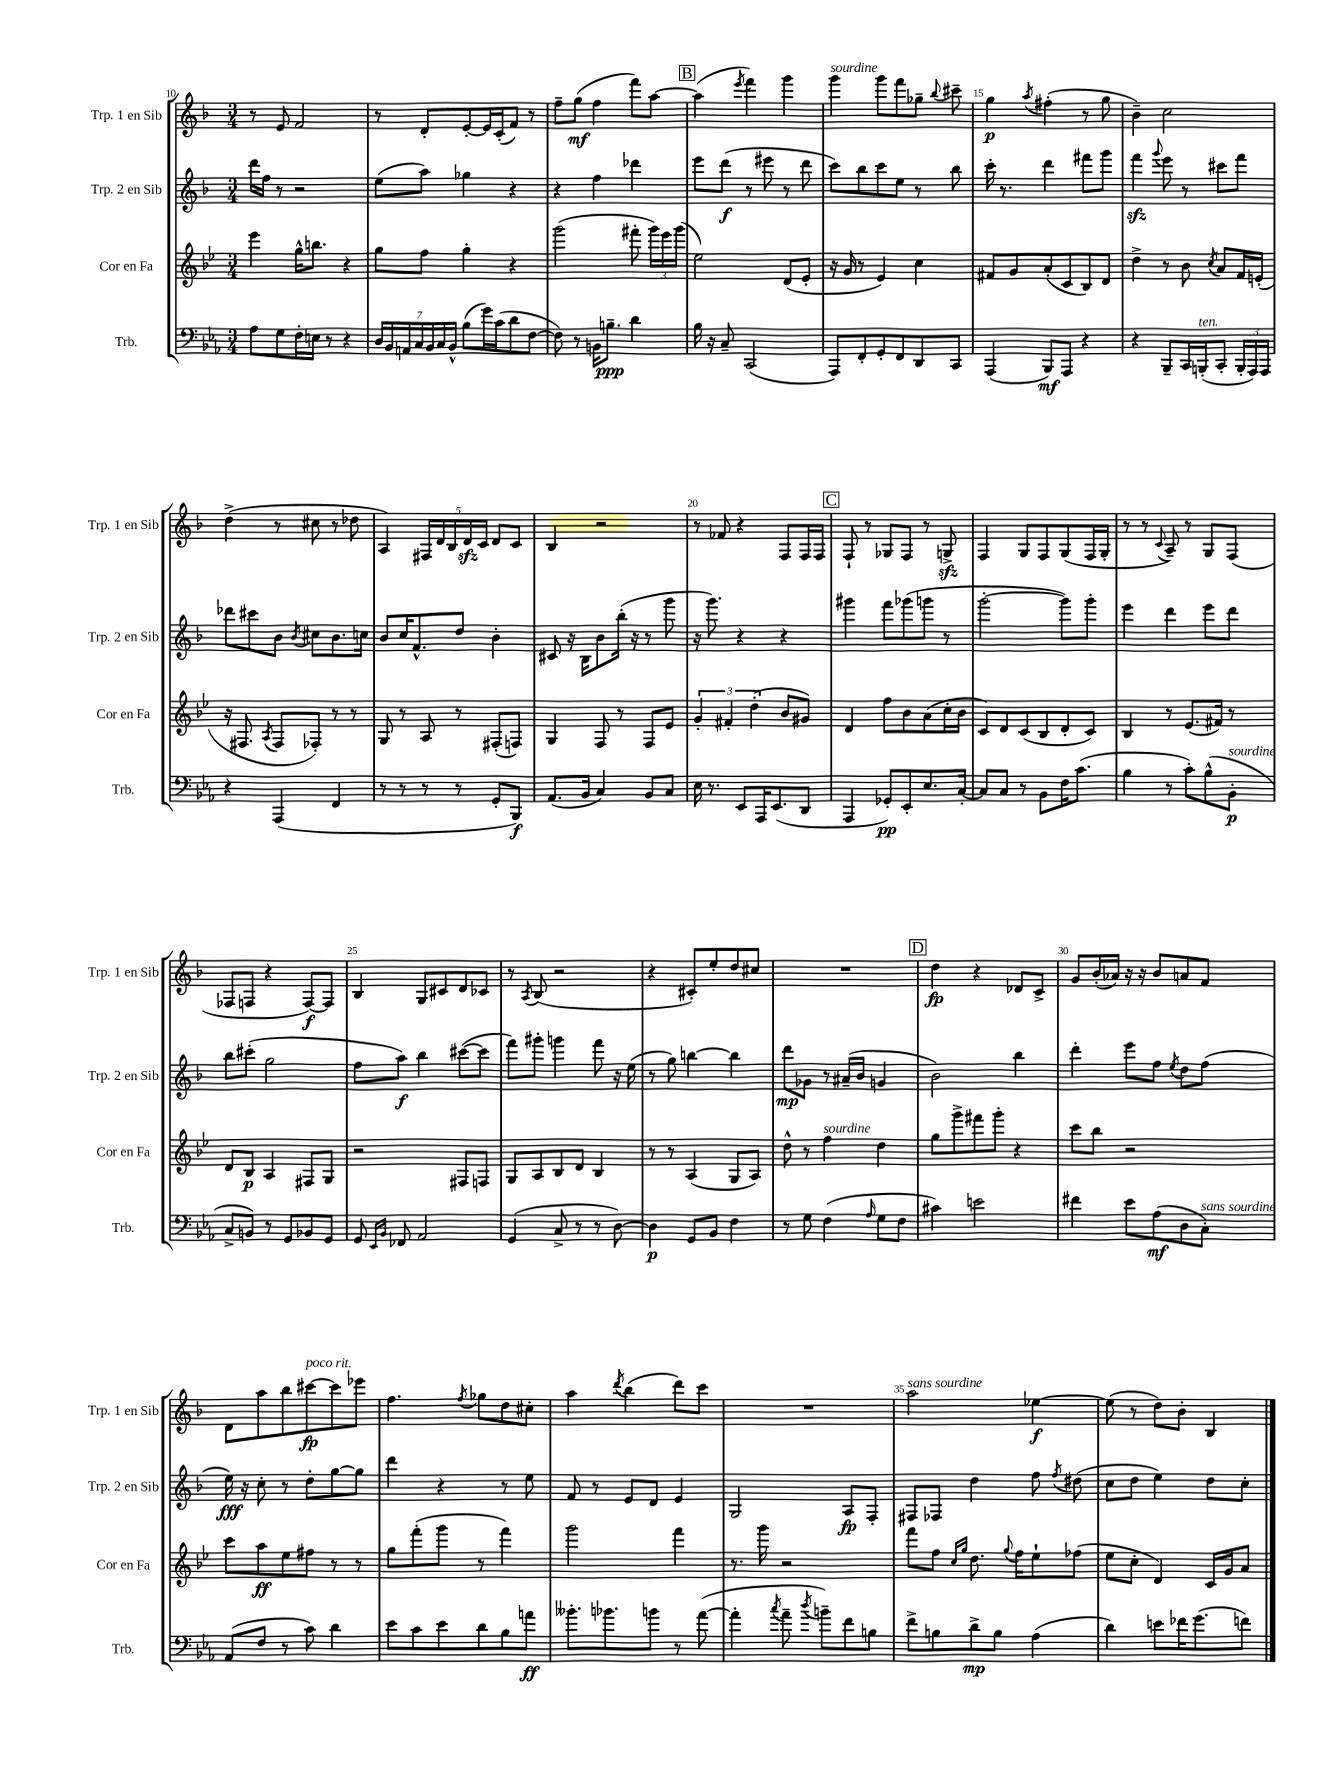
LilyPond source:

<<
\new StaffGroup <<
\new Staff = "s0" \with { instrumentName = "Trp. 1 en Sib" shortInstrumentName = "Trp. 1 en Sib" } {
    \clef treble \key f \major \numericTimeSignature \time 3/4
    \autoBeamOff r8 e'8 f'2 |
    r8 d'8[-. e'8~-. e'16 c'16-.( f'8]) r8 |
    f''8[-- g''8]\mf( f''4 f'''8[) a''8]~ |
    \mark \markup { \box "B" } a''4( \acciaccatura { e'''8 } f'''4) g'''4 |
    g'''4^\markup { \italic "sourdine" } g'''8[ f'''8 ges''8]-- \appoggiatura { bes''8 } cis'''8-- |
    g''4\p \acciaccatura { a''8 } fis''4-.( r8 g''8 |
    bes'4--) c''2 |
    d''4->( r8 cis''8 r8 des''8 |
    a4) \tuplet 5/4 { fis16[ d'16 bes16 d'16\sfz c'16] } d'8[ c'8] |
    bes4 r2 |
    r8 fes'8 r4 f8[ f16 f16] |
    \mark \markup { \box "C" } f8-! r8 ges8[ f8] r8 g8->\sfz |
    f4 g8[ f8 g8( f16 g16]-. |
    r8 r8 \appoggiatura { c'8 } a8--) r8 g8[ f8]( |
    fes8[ f8] r4 f8[~\f) f8] |
    bes4 g8[ cis'8 d'8 ces'8] |
    r8 \acciaccatura { a8 } bes8( r2 |
    r4 cis'8[-.) e''8-. d''8 cis''8] |
    R2. |
    \mark \markup { \box "D" } d''4\fp r4 des'8[ c'8]-> |
    g'8[ bes'16-.( aes'16]) r16 r16 bes'8[ a'8 f'8] |
    d'8[ a''8 bes''8 cis'''8~\fp^\markup { \italic "poco rit." } cis'''8 ees'''8] |
    f''4. \acciaccatura { f''8 } ges''8[ d''8 cis''8]-. |
    a''4 \acciaccatura { d'''8 } bes''4( d'''8[) c'''8] |
    R2. |
    a''2^\markup { \italic "sans sourdine" } ees''4~\f |
    ees''8( r8 d''8[) bes'8]-. bes4 \bar "|." |
}
\new Staff = "s1" \with { instrumentName = "Trp. 2 en Sib" shortInstrumentName = "Trp. 2 en Sib" } {
    \clef treble \key f \major \numericTimeSignature \time 3/4
    \autoBeamOff d'''16[ f''16] r8 r2 |
    e''8[( a''8]) ges''4 r4 |
    r4 f''4 des'''4 |
    \mark \markup { \box "B" } e'''8[ d'''8]\f( r8 eis'''8 r8 d'''8 |
    c'''8[) bes''8 c'''8 e''8] r8 bes''8 |
    c'''16-. r8. d'''4 fis'''8[ g'''8] |
    f'''4\sfz \appoggiatura { g'''8 } e'''8 r8 cis'''8[ f'''8] |
    des'''8[ cis'''8 bes'8] \acciaccatura { bes'8 } cis''8[ bes'8. c''16] |
    bes'8[ c''16 f'8.-^ d''8] bes'4-. |
    cis'8 r16 bes16[ bes'8 bes''16]-.( r16 r8 g'''8 |
    r16 g'''8.) r4 r4 |
    \mark \markup { \box "C" } gis'''4 f'''8[ ges'''8( g'''8] r8 |
    g'''2~-. g'''8[) g'''8]-. |
    e'''4 d'''4 e'''8[ d'''8] |
    bes''8[ cis'''8]-.( g''2 |
    f''8[ a''8]\f) bes''4 cis'''8[~( cis'''8] |
    f'''8[) gis'''8]-. g'''4 f'''8 r16 e''16( |
    r8 g''8) b''4~ b''4 |
    d'''8[\mp ges'8] r8 ais'16[--( bes'16] g'4 |
    \mark \markup { \box "D" } bes'2) bes''4 |
    d'''4-. e'''8[ f''8] \acciaccatura { e''8 } d''8[ f''8]( |
    e''16\fff) r16 c''8-. r8 d''8[-. g''8~ g''8] |
    d'''4 r4 r8 e''8 |
    f'8 r8 e'8[ d'8] e'4 |
    g2 a8[\fp f8]-. |
    fis8[ fes8] d''4 f''8 \acciaccatura { f''8 } dis''8( |
    c''8[ d''8] e''4) d''8[ c''8]-. \bar "|." |
}
\new Staff = "s2" \with { instrumentName = "Cor en Fa" shortInstrumentName = "Cor en Fa" } {
    \clef treble \key bes \major \numericTimeSignature \time 3/4
    \autoBeamOff ees'''4 g''16[-^ b''8.] r4 |
    g''8[ f''8] g''4-. r4 |
    g'''2( fis'''8-. \tuplet 3/2 { g'''16[) ees'''16 g'''16]( } |
    \mark \markup { \box "B" } ees''2) d'8[( ees'8]-. |
    r16 g'16 r8 ees'4) c''4 |
    fis'8[ g'8 a'8-.( c'8 bes8) d'8] |
    d''4-> r8 bes'8 \acciaccatura { c''8 } a'8[ f'16 e'16]-.( |
    r16 fis8. \acciaccatura { a8 } fis8[ fes8]-.) r8 r8 |
    g8 r8 a8 r8 fis8[-.( f8]) |
    g4 f8 r8 f8[ ees'8] |
    \tuplet 3/2 { g'4-. fis'4-. d''4-.( } bes'8[ gis'8]) |
    \mark \markup { \box "C" } d'4 f''8[ bes'8 a'8( c''16-. bes'16] |
    c'8[) d'8 c'8( bes8 d'8-. c'8]) |
    bes4 r8 ees'8.[( fis'16]) r8 |
    d'8[ bes8]\p a4 fis8[ g8] |
    r2 fis8[ f8] |
    g8[ a8 bes8 d'8] bes4 |
    r8 r8 a4( g8[ a8]) |
    d''8-^ r8 f''4^\markup { \italic "sourdine" } d''4 |
    \mark \markup { \box "D" } g''8[ g'''8-> fis'''8 g'''8]-. r4 |
    c'''8[ bes''8] r2 |
    c'''8[ a''8\ff ees''8 fis''8] r8 r8 |
    g''8[ f'''8-.( g'''8] r8 f'''4) |
    g'''2 f'''4 |
    r8. g'''16 r2 |
    f'''8[ f''8] \grace { c''16[ g''16] } d''8. \appoggiatura { g''8 } f''16[ ees''8-! fes''8]( |
    ees''8[ c''8]-. d'4) c'16[ g'16 a'8] \bar "|." |
}
\new Staff = "s3" \with { instrumentName = "Trb." shortInstrumentName = "Trb." } {
    \clef bass \key ees \major \numericTimeSignature \time 3/4
    \autoBeamOff aes8[ g8 f16-. e16] r8 r4 |
    \tuplet 7/4 { d16[ bes,16 a,16 c16 bes,16 c16 bes,16]-^ } bes8[( g'16) c'16( d'8 f8]~ |
    f8) r8 b,16[ b8.]--\ppp d'4 |
    \mark \markup { \box "B" } bes16 r16 c8-- c,2( |
    aes,,8[) f,8-. g,8-. f,8 d,8 c,8] |
    aes,,4( bes,,8[\mf) aes,,8] r4 |
    r4 bes,,8[-- c,16 b,,16-.^\markup { \italic "ten." }( c,8]-. \tuplet 3/2 { b,,16[-. aes,,16) aes,,16] } |
    r4 aes,,4( f,4 |
    r8 r8 r8 r8 g,8[-. bes,,8]\f) |
    aes,8.[( bes,16] c4) bes,8[ c8] |
    ees16 r8. ees,8[ aes,,16 ees,8.( d,8] |
    \mark \markup { \box "C" } aes,,4 ges,8[-.\pp) ees,8-. ees8. c16]~-. |
    c8[ c8] r8 bes,8[ f16 c'8.]( |
    bes4 r8 c'8[-.) bes8-^( bes,8]-.\p^\markup { \italic "sourdine" } |
    c8[-> b,8]) r8 g,8[ bes,8 g,8] |
    g,8 \grace { ees,16[ bes,16] } fes,8 aes,2 |
    g,4( c8-> r8 r8 d8~) |
    d4\p g,8[ bes,8] f4 |
    r8 g8 f4( \grace { aes16 } g8[ f8] |
    \mark \markup { \box "D" } cis'4) e'2 |
    fis'4 ees'8[ aes8\mf( d8 c8]-.^\markup { \italic "sans sourdine" }) |
    aes,8[( f8] r8 c'8) d'4 |
    ees'8[ c'8 ees'8 d'8 bes8 a'8]\ff |
    beses'8.[-. bes'8. b'8] r8 aes'8~( |
    aes'4-. \acciaccatura { c''8 } aes'8-- \acciaccatura { d''8 } b'8[--) f'8 b8] |
    f'8[-> b8 d'8->\mp b8] aes4( |
    d'4) e'8[ fes'16 g'8.( f'8]) \bar "|." |
}
>>
>>
\layout { \context { \Score currentBarNumber = #10 \override BarNumber.break-visibility = ##(#f #t #t) barNumberVisibility = #(every-nth-bar-number-visible 5) } }
